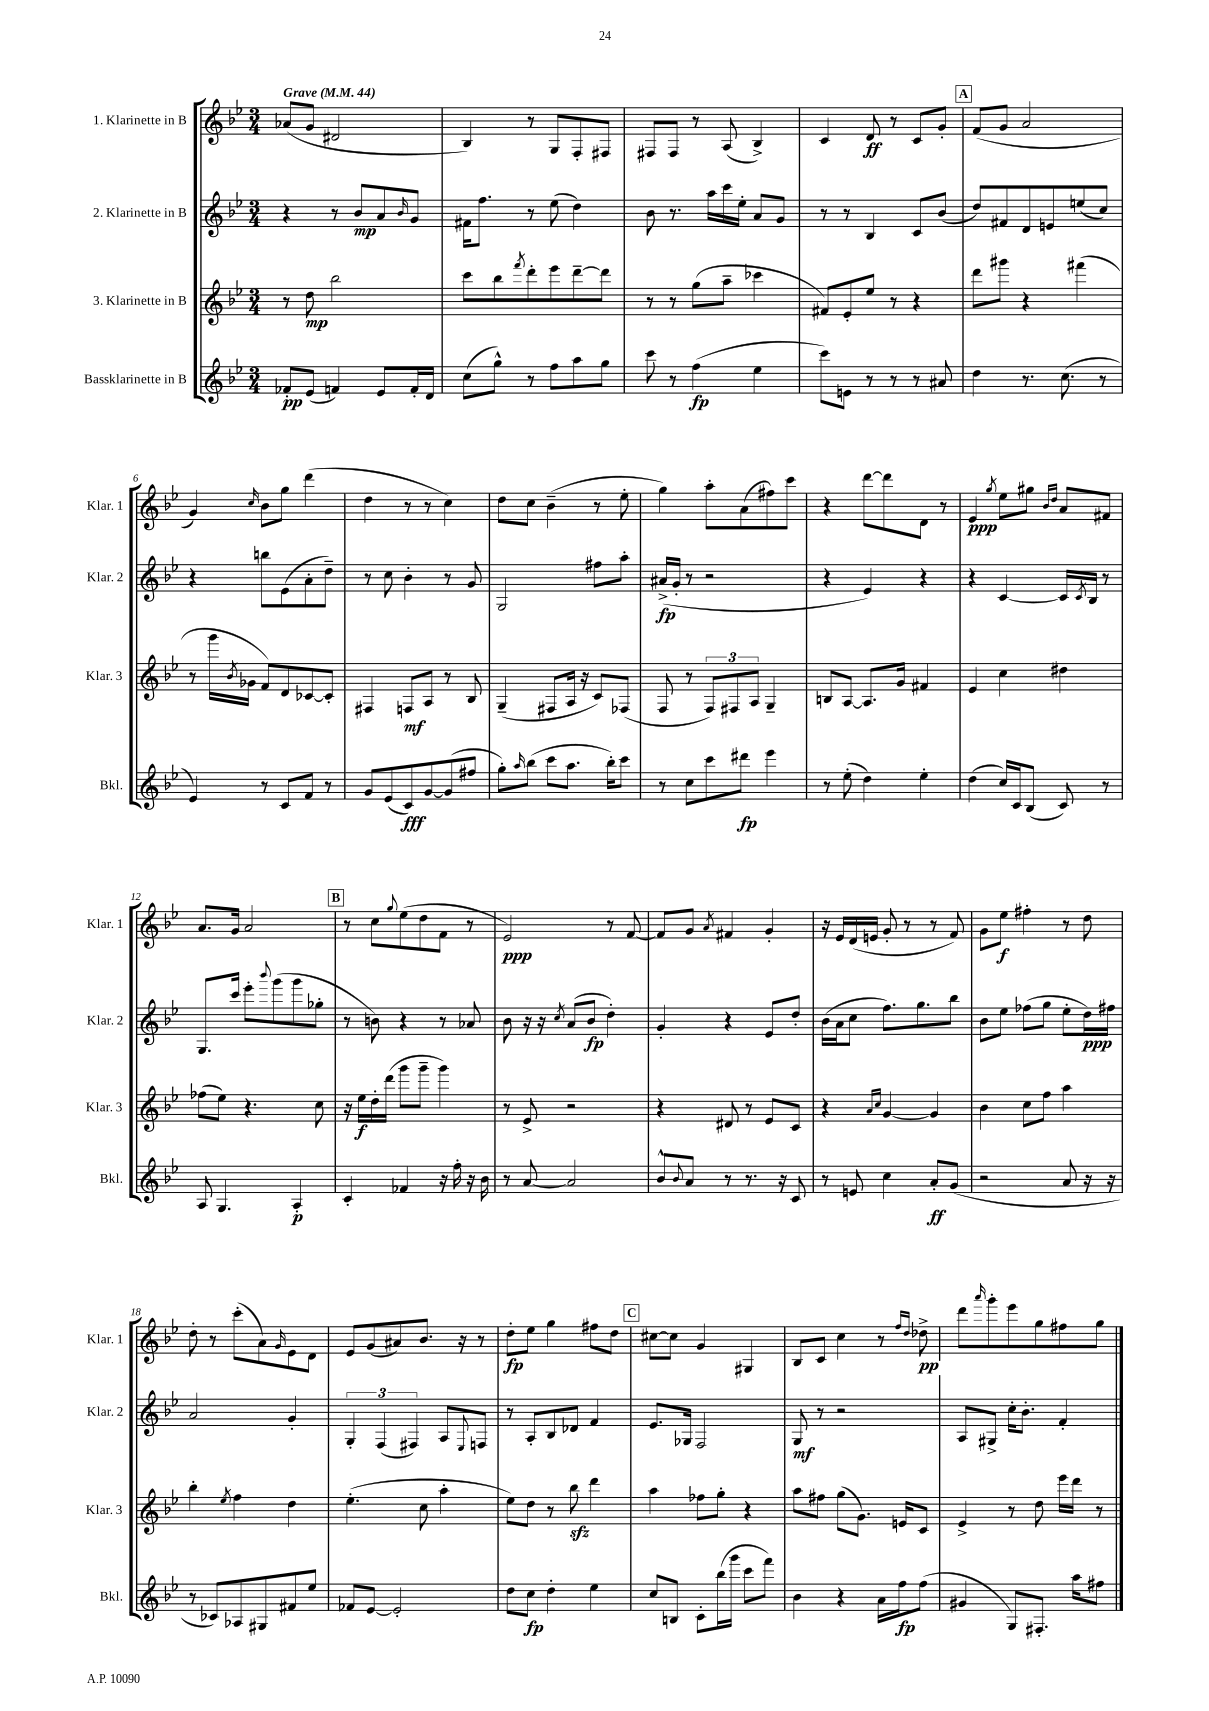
<<
\new StaffGroup <<
\new Staff = "s0" \with { instrumentName = "1. Klarinette in B" shortInstrumentName = "Klar. 1" } {
    \clef treble \key bes \major \numericTimeSignature \time 3/4 \tempo "Grave" 4 = 44
    aes'8( g'8 dis'2 |
    bes4) r8 g8 f8-. fis8 |
    fis8 fis8 r8 a8( bes4->) |
    c'4 d'8\ff r8 c'8 g'8-. |
    \mark \markup { \box "A" } f'8( g'8 a'2 |
    g'4) \grace { c''16 } bes'8 g''8 d'''4( |
    d''4 r8 r8 c''4) |
    d''8 c''8 bes'4--( r8 ees''8-. |
    g''4) a''8-. a'8( fis''8) c'''8 |
    r4 d'''8~ d'''8 d'8 r8 |
    ees'4\ppp \acciaccatura { g''8 } ees''8 gis''8 \grace { bes'16 d''16 } a'8 fis'8 |
    a'8. g'16 a'2 |
    \mark \markup { \box "B" } r8 c''8 \appoggiatura { g''8 } ees''8( d''8 f'8 r8 |
    ees'2\ppp) r8 f'8~ |
    f'8 g'8 \acciaccatura { a'8 } fis'4 g'4-. |
    r16 ees'16 d'16( e'16 g'8-. r8 r8 f'8) |
    g'8 ees''8\f fis''4-. r8 d''8 |
    d''8-. r8 c'''8-.( a'8) \grace { g'16 } ees'8 d'8 |
    ees'8 g'8( ais'8) bes'8. r16 r8 |
    d''8-.\fp ees''8 g''4 fis''8 d''8 |
    \mark \markup { \box "C" } cis''8~ cis''8 g'4 gis4 |
    bes8 c'8 c''4 r8 \grace { f''16 d''16 } des''8->\pp |
    d'''8 \grace { a'''16 } g'''8-. ees'''8 g''8 fis''8 g''8 \bar "|." |
}
\new Staff = "s1" \with { instrumentName = "2. Klarinette in B" shortInstrumentName = "Klar. 2" } {
    \clef treble \key bes \major \numericTimeSignature \time 3/4
    r4 r8 bes'8\mp a'8 \grace { bes'16 } g'8 |
    fis'16 f''8. r8 ees''8( d''4) |
    bes'8 r8. a''16 c'''16 ees''16-. a'8 g'8 |
    r8 r8 bes4 c'8 bes'8( |
    \mark \markup { \box "A" } d''8) fis'8 d'8 e'8 e''8( c''8) |
    r4 b''8 ees'8( a'8-. d''8--) |
    r8 c''8 bes'4-. r8 g'8 |
    g2 fis''8 a''8-. |
    ais'16->\fp( g'16-. r8 r2 |
    r4 ees'4) r4 |
    r4 c'4~ c'16 \acciaccatura { c'8 } bes16 r8 |
    g8. c'''16 ees'''8-. \appoggiatura { bes'''8 } g'''8( g'''8 ges''8-. |
    \mark \markup { \box "B" } r8 b'8) r4 r8 aes'8 |
    bes'8 r16 r16 \acciaccatura { c''8 } a'8( bes'8\fp d''4-.) |
    g'4-. r4 ees'8 d''8-. |
    bes'16( a'16 c''8 f''8.) g''8. bes''8 |
    bes'8 ees''8 fes''8( g''8 ees''8-. d''16\ppp) fis''16 |
    a'2 g'4-. |
    \tuplet 3/2 { g4-. f4( fis4) } a8 \appoggiatura { ees8 } f8 |
    r8 a8-. bes8 des'8 f'4 |
    \mark \markup { \box "C" } ees'8. ges16 f2 |
    g8\mf r8 r2 |
    a8 gis8-> c''16-. bes'8.-. f'4-. \bar "|." |
}
\new Staff = "s2" \with { instrumentName = "3. Klarinette in B" shortInstrumentName = "Klar. 3" } {
    \clef treble \key bes \major \numericTimeSignature \time 3/4
    r8 d''8\mp bes''2 |
    c'''8 bes''8 \acciaccatura { f'''8 } d'''8-. ees'''8 d'''8~-- d'''8 |
    r8 r8 g''8( a''8-- ces'''4 |
    fis'8) ees'8-. ees''8 r8 r4 |
    \mark \markup { \box "A" } d'''8 gis'''8 r4 fis'''4( |
    r8 g'''16 \acciaccatura { bes'8 } ges'16 f'8) d'8 ces'8~ ces'8-. |
    fis4 f8\mf a8 r8 bes8 |
    g4--( fis8 a16 r16 c'8) fes8( |
    f8 r8 \tuplet 3/2 { f8) fis8 a8 } g4-- |
    b8 a8~ a8. g'16 fis'4 |
    ees'4 c''4 dis''4 |
    fes''8( ees''8) r4. c''8 |
    \mark \markup { \box "B" } r16 ees''16\f d''16-. d'''16( g'''8 g'''8-- g'''4) |
    r8 ees'8-> r2 |
    r4 dis'8 r8 ees'8 c'8 |
    r4 \grace { a'16 c''16 } g'4~ g'4 |
    bes'4 c''8 f''8 a''4 |
    bes''4-. \acciaccatura { ees''8 } f''4 d''4 |
    ees''4.-.( c''8 a''4-. |
    ees''8) d''8 r8 bes''8\sfz d'''4 |
    \mark \markup { \box "C" } a''4 fes''8 g''8-. r4 |
    a''8 fis''8 g''8( g'8.) e'16 c'8 |
    ees'4-> r8 d''8 ees'''16 d'''16 r8 \bar "|." |
}
\new Staff = "s3" \with { instrumentName = "Bassklarinette in B" shortInstrumentName = "Bkl." } {
    \clef treble \key bes \major \numericTimeSignature \time 3/4
    fes'8-.\pp ees'8( f'4) ees'8 f'16-. d'16 |
    c''8( g''8-^) r8 f''8 a''8 g''8 |
    c'''8 r8 f''4\fp( ees''4 |
    c'''8) e'8 r8 r8 r8 ais'8 |
    \mark \markup { \box "A" } d''4 r8. c''8.( r8 |
    ees'4) r8 c'8 f'8 r8 |
    g'8 ees'8( c'8\fff) g'8~ g'8( fis''8 |
    g''8-.) \grace { a''16 } bes''8( c'''8 a''8. bes''16-.) c'''8 |
    r8 c''8 c'''8 dis'''8\fp ees'''4 |
    r8 ees''8-.( d''4) ees''4-. |
    d''4( c''16) c'16 bes8( c'8) r8 |
    a8 g4. a4-.\p |
    \mark \markup { \box "B" } c'4-. fes'4 r16 f''16-. r16 bes'16 |
    r8 a'8~ a'2 |
    bes'8-^ \appoggiatura { bes'8 } a'8 r8 r8. r16 c'8 |
    r8 e'8 c''4 a'8-.\ff g'8( |
    r2 a'8 r16 r16 |
    r8 ces'8) aes8 gis8 fis'8 ees''8 |
    fes'8 ees'8~ ees'2-. |
    d''8 c''8\fp d''4-. ees''4 |
    \mark \markup { \box "C" } c''8 b8 c'8-. bes''16( g'''16 c'''8 f'''8) |
    bes'4 r4 a'16 f''16\fp f''8( |
    gis'4 g8) fis8.-. a''16 fis''8 \bar "|." |
}
>>
>>
